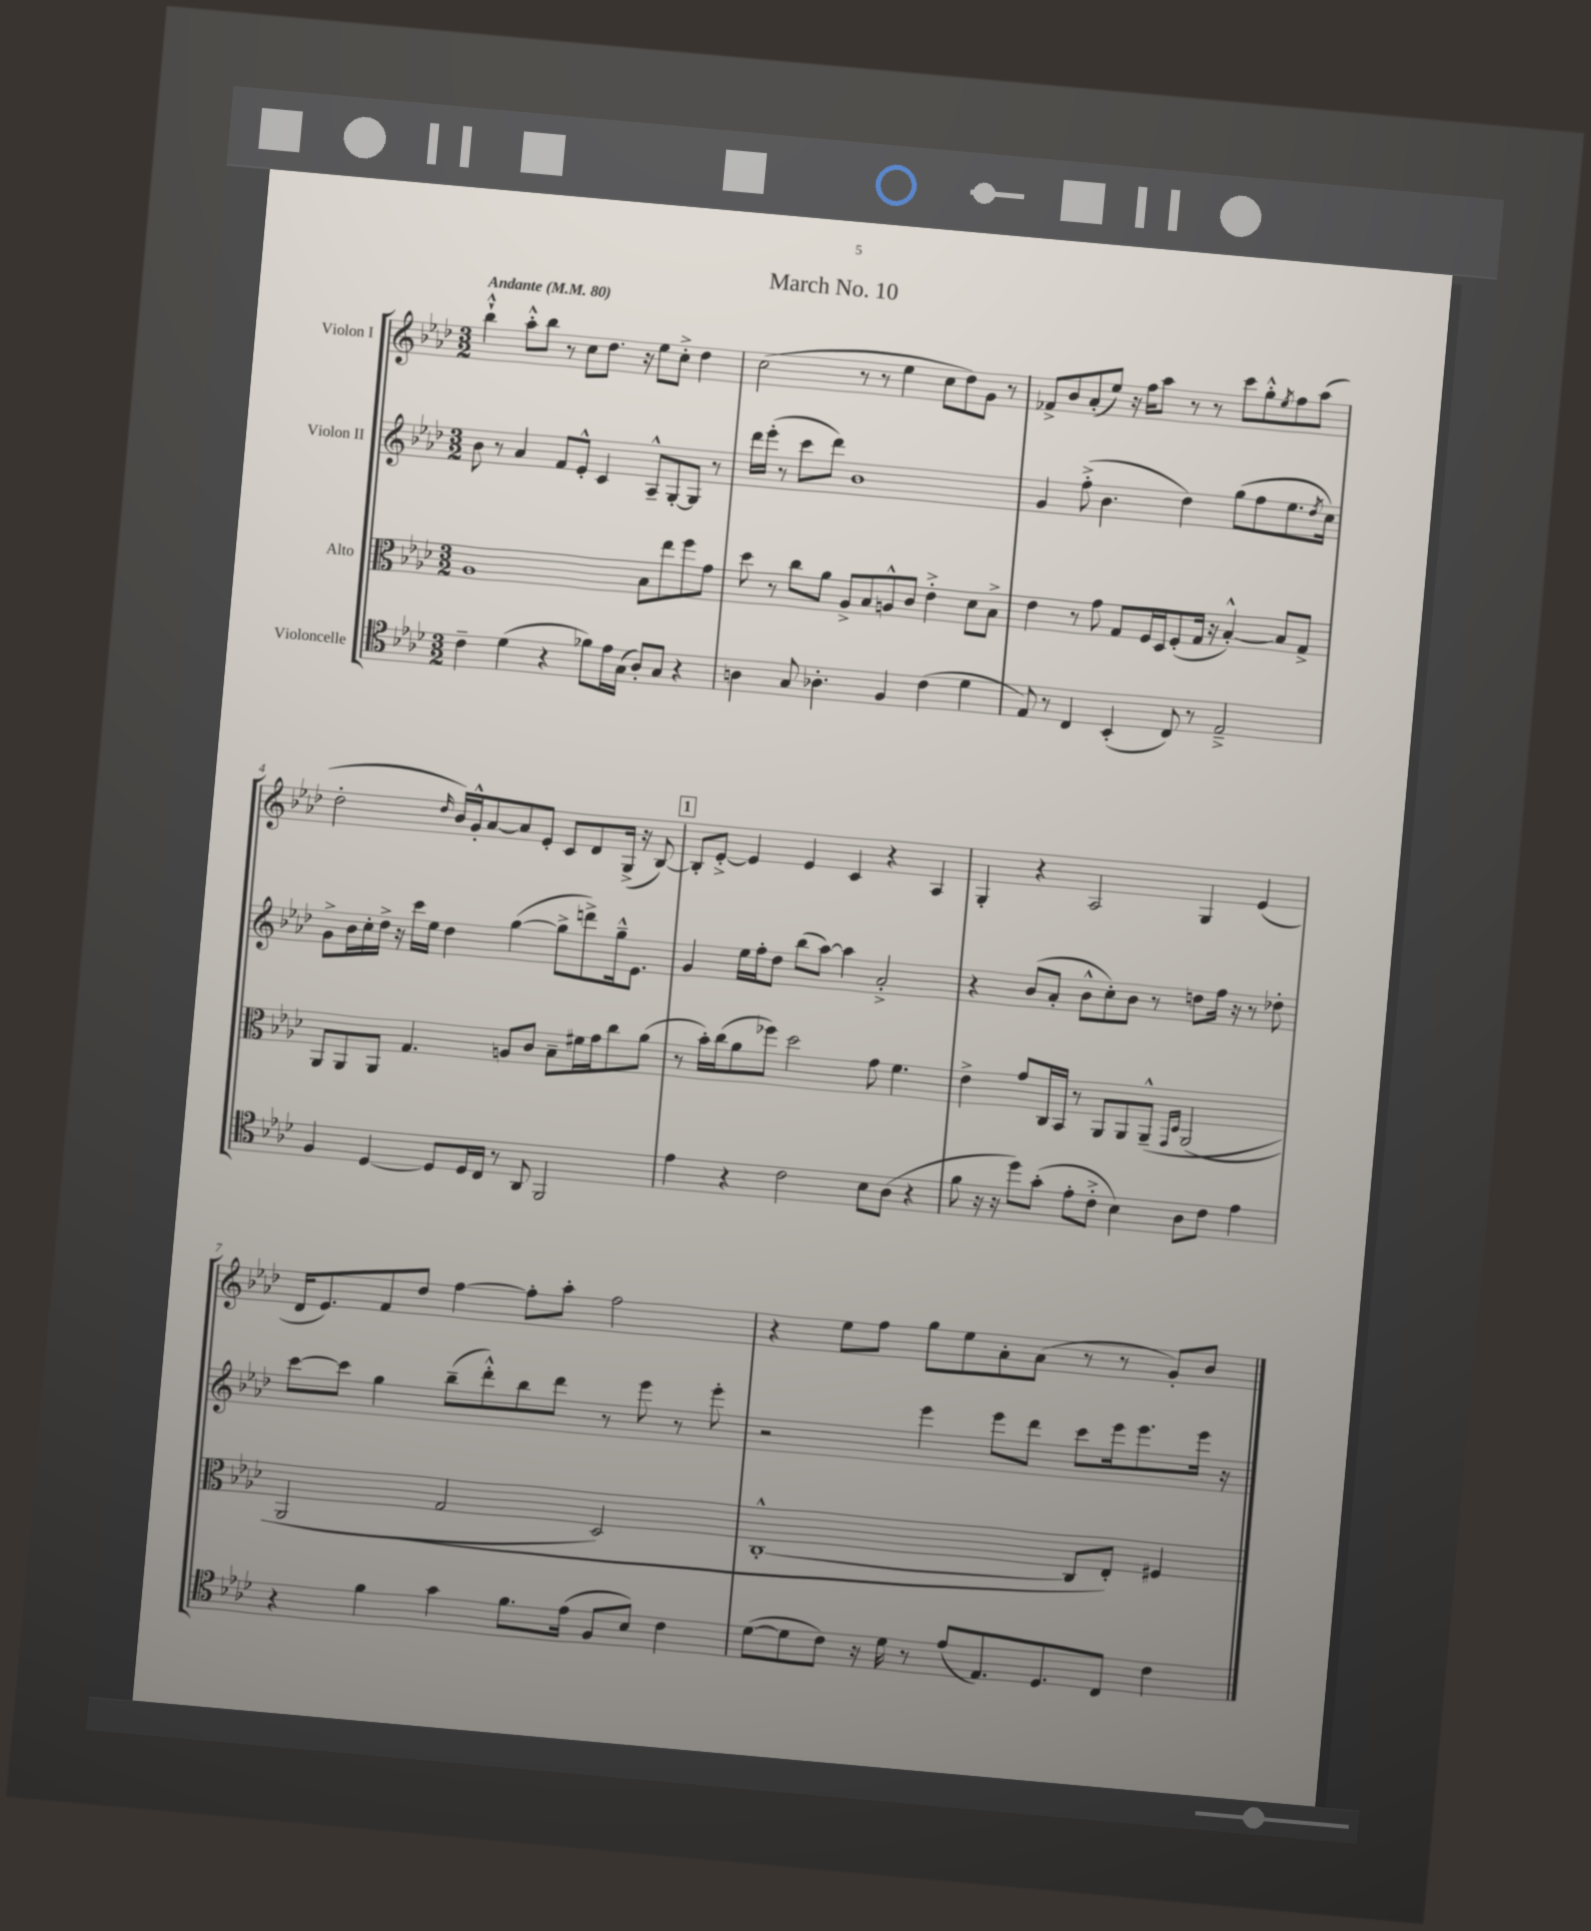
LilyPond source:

\header { title = "March No. 10" }
<<
\new StaffGroup <<
\new Staff = "s0" \with { instrumentName = "Violon I" } {
    \clef treble \key aes \major \numericTimeSignature \time 3/2 \tempo "Andante" 4 = 80
    bes''4-!-^ aes''8-.-^ bes''8 r8 c''8 des''8. r16 ees''8 c''8-.-> des''4 |
    c''2( r8 r8 ees''4 c''8 des''8) g'8 r8 |
    fes'8-> bes'8 aes'8-.( ees''8) r16 f''16 aes''8 r8 r8 c'''8 g''8-.-^ \acciaccatura { ees''8 } f''8 aes''8( |
    des''2-. \grace { des''16 } bes'16) g'16-.-^ aes'8~ aes'8 ees'8-. c'8 des'8 g16->( r16 bes8~) |
    \mark \markup { \box "1" } bes8-. ees'8~-.-> ees'4 ees'4 c'4 r4 aes4 |
    g4-. r4 aes2 g4 ees'4( |
    des'16 ees'8.) f'8 des''8 f''4~ f''8-. aes''8-. f''2 |
    r4 ees''8 f''8 g''8 ees''8 aes'8-. aes'8( r8 r8 g'8-.) bes'8 \bar "|." |
}
\new Staff = "s1" \with { instrumentName = "Violon II" } {
    \clef treble \key aes \major \numericTimeSignature \time 3/2
    bes'8 r8 aes'4 f'8 ees'8-.-^ c'4 aes8---^ g8~-. g8 r8 |
    des'''16 ees'''16-.( r8 c'''8 des'''8) bes'1 |
    g'4 f''8-.->( bes'4. des''4) g''8( f''8 ees''8. \acciaccatura { des''8 } c''16) |
    g'8-> bes'16 c''16-. des''16-> r16 c'''16 ees''16 des''4 g''4~( g''8-> d'''8->) g''16---^ ees'8. |
    \mark \markup { \box "1" } g'4 ees''16 f''16-. des''8 bes''8( aes''8~) aes''4 aes'2-.-> |
    r4 bes'8( aes'8-. bes'8-^ c''8-.) bes'8 r8 d''8 f''16 r16 r8 des''8-. |
    c'''8~ c'''8 g''4 bes''8--( des'''8-.-^) bes''8 des'''8 r8 ees'''8 r8 ees'''8-. |
    r2 ees'''4 ees'''8 des'''8 c'''8 ees'''16 ees'''8. ees'''16 r16 \bar "|." |
}
\new Staff = "s2" \with { instrumentName = "Alto" } {
    \clef alto \key aes \major \numericTimeSignature \time 3/2
    aes1 bes8 ees''8 f''8 g'8 |
    des''8 r8 c''8 aes'8 aes8-> bes8 a8-^ c'8 ees'4-.-> des'8 bes8-> |
    ees'4 r8 g'8 g8 f16 des16 f8-.( g16 r16 bes4~-.-^) bes8 g8-> |
    aes,8 aes,8 aes,8 g4. a8 c'8 bes8-- fis'16 g'16 c''8 aes'8( |
    \mark \markup { \box "1" } r8 bes'16-.) c''16( aes'8 fes''8) des''2 g'8 f'4. |
    ees'4-> g'8 c16 bes,16 r8 aes,8 aes,8 aes,8---^\( \grace { g,16 des16 } aes,2( |
    aes,2 g2 des2) |
    c1~-.-^ c8 ees8-.\) fis4 \bar "|." |
}
\new Staff = "s3" \with { instrumentName = "Violoncelle" } {
    \clef tenor \key aes \major \numericTimeSignature \time 3/2
    c'4-- des'4( r4 fes'8) ees'16 g16( aes8-.) g8 r4 |
    a4 g8 aes4.-. f4 c'4( des'4 |
    ees8) r8 c4 bes,4-.( c8) r8 ees2---> |
    f4 des4~ des8 des16 c16 r8 aes,8 f,2 |
    \mark \markup { \box "1" } ees'4 r4 c'2 bes8 aes8( r4 |
    f'8 r16 r16 des''8) g'8-.( ees'8-. c'8-.-> bes4) aes8 c'8 ees'4 |
    r4 f'4 g'4 f'8. ees'16( f8 bes8) c'4 |
    des'8~( des'8 c'8) r16 des'16 r8 ees'8( ees8.) des8. c8 c'4 \bar "|." |
}
>>
>>
